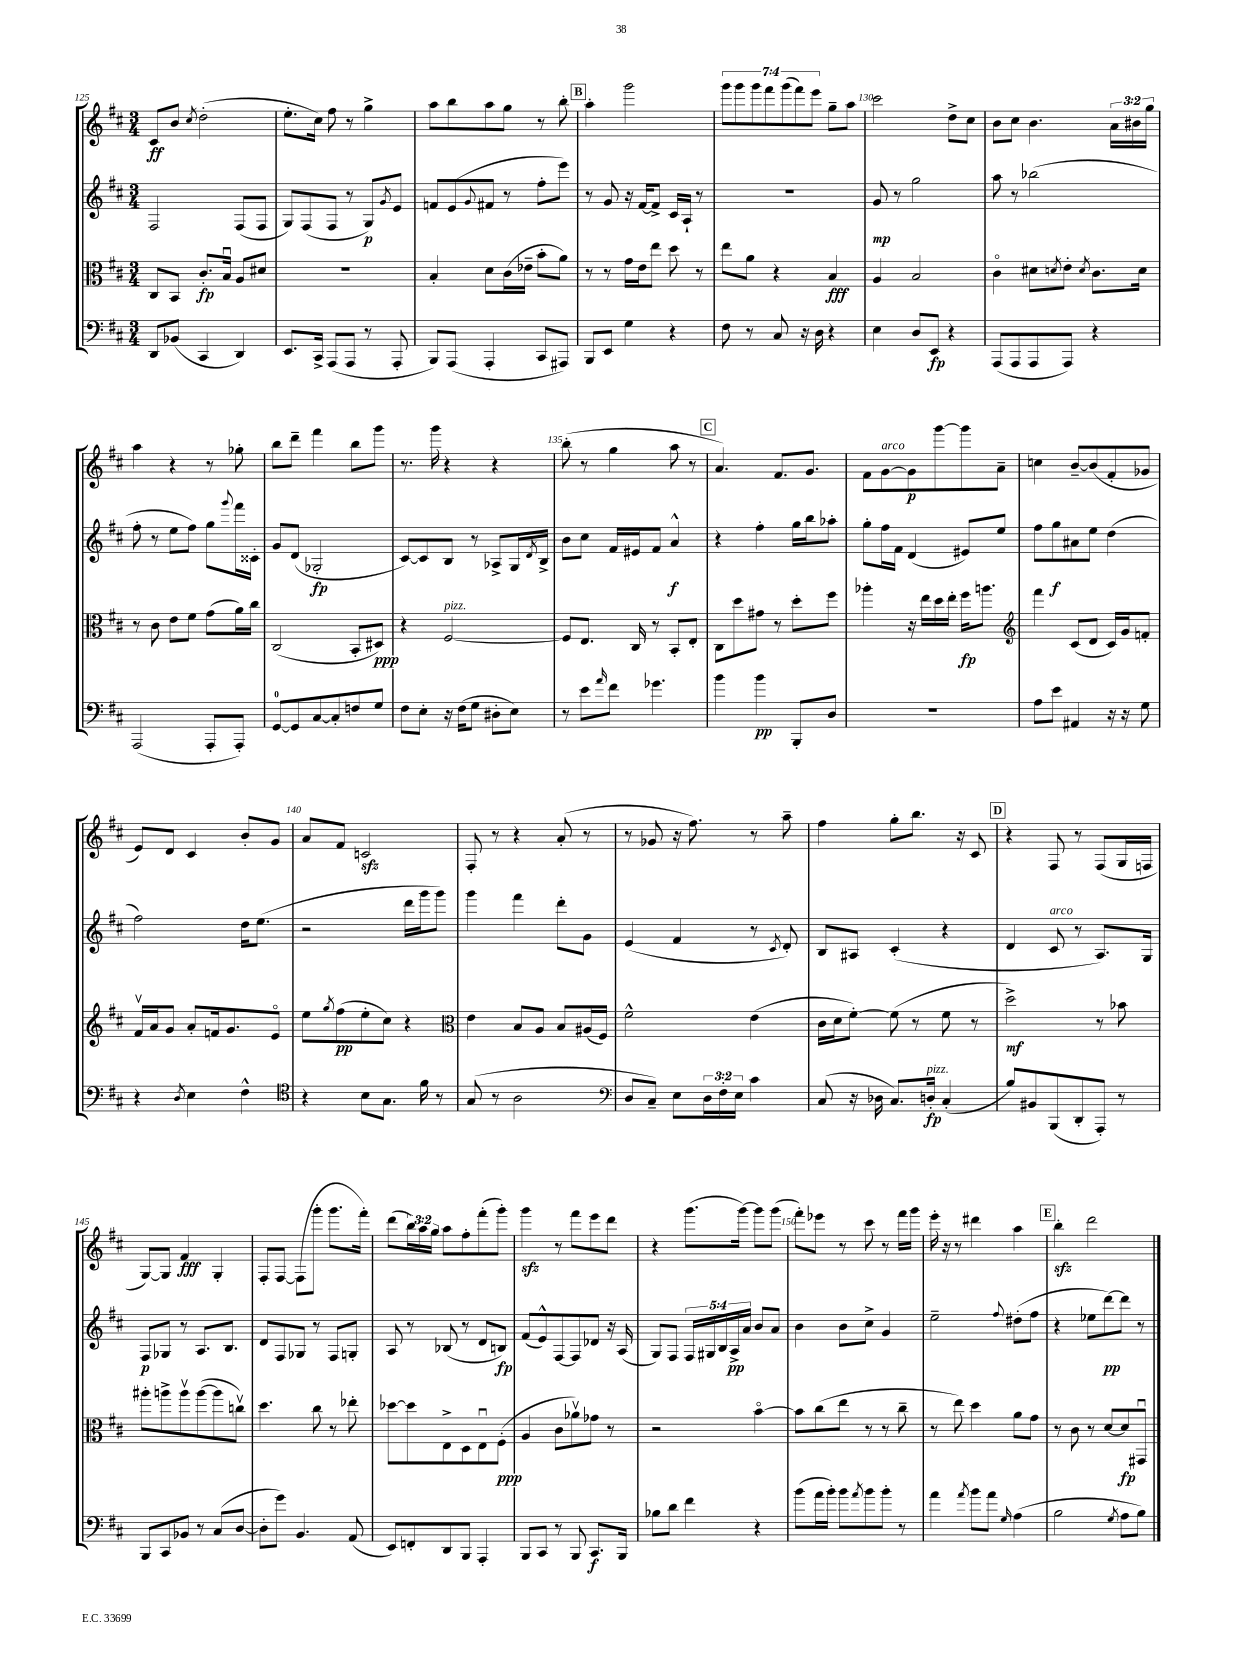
<<
\new StaffGroup <<
\new Staff = "s0" {
    \clef treble \key d \major \numericTimeSignature \time 3/4 \override Staff.TupletNumber.text = #tuplet-number::calc-fraction-text
    cis'8\ff b'8 \acciaccatura { cis''8 } d''2-.( |
    e''8.-. cis''16) fis''8 r8 g''4-> |
    a''8 b''8 a''8 g''8 r8 b''8-. |
    \mark \markup { \box "B" } a''4-. g'''2 |
    \tuplet 7/4 { g'''8 g'''8 g'''8 fis'''8 g'''8( fis'''8) e'''8 } g''8-- a''8 |
    cis'''2 d''8-> cis''8 |
    b'8 cis''8 b'4. \tuplet 3/2 { a'16 bis'16 g''16 } |
    a''4 r4 r8 ges''8-. |
    b''8 d'''8-- fis'''4 b''8 g'''8 |
    r8. g'''16 r4 r4 |
    b''8-.( r8 g''4 a''8 r8 |
    \mark \markup { \box "C" } a'4.) fis'8. g'8. |
    fis'8 g'8~^\markup { \italic "arco" } g'8\p g'''8~ g'''8 a'8-- |
    c''4 b'8~-- b'8( fis'8-. ges'8 |
    e'8) d'8 cis'4 b'8-. g'8 |
    a'8 fis'8 c'2\sfz |
    fis8-. r8 r4 a'8-.( r8 |
    r8 ges'8 r16 fis''8.) r8 a''8-- |
    fis''4 g''8-. b''8. r16 cis'8 |
    \mark \markup { \box "D" } r4 fis8 r8 fis8( g16 f16 |
    g8~) g8 fis'4\fff g4-. |
    fis8-. fis8~ fis8( g'''8-. g'''8. fis'''16-.) |
    d'''8( \tuplet 3/2 { b''16) a''16 g''16 } a''8 fis''8-. fis'''8-.( g'''8-.) |
    g'''4\sfz r8 fis'''8 e'''8 d'''8 |
    r4 g'''8.( g'''16~) g'''8 g'''8( |
    fis'''8-.) ees'''8 r8 cis'''8 r8 fis'''16 g'''16 |
    e'''16-. r16 r8 dis'''4 a''4 |
    \mark \markup { \box "E" } b''4-.\sfz d'''2 \bar "|." |
}
\new Staff = "s1" {
    \clef treble \key d \major \numericTimeSignature \time 3/4 \override Staff.TupletNumber.text = #tuplet-number::calc-fraction-text
    fis2 fis8( fis8 |
    g8) fis8( fis8 r8 g8\p) \acciaccatura { g'8 } e'8 |
    f'8 e'8( \appoggiatura { g'8 } fis'8 r8 fis''8-. e'''8) |
    \mark \markup { \box "B" } r8 g'8 r16 fis'16~ fis'8-> cis'16 a16-! r8 |
    R2. |
    g'8\mp r8 g''2 |
    a''8 r8 bes''2( |
    fis''8-. r8 e''8 fis''8) g''8 \appoggiatura { g'''8 } fis'''16 cisis'16-. |
    g'8 d'8( ges2-.\fp |
    cis'8~) cis'8 b8 r8 aes8-> g16 \acciaccatura { d'8 } b16-> |
    b'8 cis''8 fis'16 eis'16 fis'8 a'4-^\f |
    \mark \markup { \box "C" } r4 fis''4-. g''16 b''16 aes''8-. |
    g''8-. fis''16 fis'16 d'4( eis'8) e''8 |
    fis''8 g''8\f ais'8 e''8 d''4( |
    fis''2) d''16 e''8.( |
    r2 d'''16 g'''16 g'''8) |
    g'''4 fis'''4 d'''8-. g'8 |
    e'4( fis'4 r8 \acciaccatura { cis'8 } d'8-.) |
    b8 ais8 cis'4-.( r4 |
    \mark \markup { \box "D" } d'4 cis'8^\markup { \italic "arco" } r8 a8.) g16 |
    fis8\p ges8 r8 a8. b8. |
    d'8 fis8 ges8 r8 fis8 g8-. |
    a8 r8 bes8( r8 d'8 b8\fp) |
    fis'8( e'8-^) fis8~ fis8 des'8 r16 a16( |
    g8) fis8 \tuplet 5/4 { fis16 gis16 b16 a16->\pp a'16 } b'8 a'8 |
    b'4 b'8 cis''8-> g'4 |
    e''2-- \appoggiatura { fis''8 } dis''8-.( fis''8 |
    \mark \markup { \box "E" } r4 ees''8 d'''8~\pp) d'''8 r8 \bar "|." |
}
\new Staff = "s2" {
    \clef alto \key d \major \numericTimeSignature \time 3/4
    cis8 b,8 cis'8.-.\fp b16\downbow a8 dis'8 |
    R2. |
    b4-. d'8 cis'16( ees'16-- b'8-. a'8) |
    \mark \markup { \box "B" } r8 r8 g'16 e'16 e''8 d''8 r8 |
    e''8 a'8 r4 b4\fff |
    a4 b2 |
    cis'4\flageolet dis'8 \acciaccatura { d'8 } e'8-. \acciaccatura { d'8 } cis'8. d'16 |
    r8 cis'8 e'8 fis'8 g'8( a'16) cis''16 |
    cis2( b,8-. dis8\ppp) |
    r4 fis2~^\markup { \italic "pizz." } |
    fis8 e8. cis16 r8 b,8-. e8-. |
    \mark \markup { \box "C" } cis8 d''8 gis'8 r8 d''8-. fis''8 |
    aes''4-. r16 e''16 d''16 e''16-. fis''16\fp a''8. |
    \clef treble fis'''4 cis'8( d'8 cis'16) g'16 f'8-. |
    fis'16\upbow a'16 g'8 a'8-. f'16 g'8. e'8\flageolet |
    e''8 \acciaccatura { g''8 } fis''8\pp( e''8-. cis''8) r4 |
    \clef alto e'4 b8 a8 b8 ais16( fis16) |
    fis'2-^ e'4( |
    cis'16 d'16 fis'8~-.) fis'8( r8 fis'8 r8 |
    \mark \markup { \box "D" } d''2->\mf) r8 bes'8 |
    ais''8-. a''8-> a''8\upbow a''8~( a''8 c''8\upbow) |
    d''4. cis''8 r8 ees''8-. |
    des''8~ des''8 e8-> d8 e8\downbow fis8-.\ppp( |
    a4 cis'8 aes'8\upbow) ges'8 r8 |
    r2 b'4~\flageolet |
    b'8 cis''8( e''8 r8 r8 cis''8-- |
    r8 e''8) d''4 a'8 g'8 |
    \mark \markup { \box "E" } r8 cis'8 r8 d'8~ d'8\fp gis,8\downbow \bar "|." |
}
\new Staff = "s3" {
    \clef bass \key d \major \numericTimeSignature \time 3/4 \override Staff.TupletNumber.text = #tuplet-number::calc-fraction-text
    d,8 bes,8( cis,4 d,4) |
    e,8. cis,16-> a,,8( a,,8 r8 a,,8-. |
    b,,8) a,,8( a,,4-. cis,8 ais,,8) |
    \mark \markup { \box "B" } b,,8 e,8 g4 r4 |
    fis8 r8 cis8 r16 d16 r4 |
    e4 d8 e,8\fp r4 |
    a,,8( a,,8 a,,8 a,,8) r4 |
    a,,2( a,,8-. a,,8-.) |
    g,8-0~ g,8 cis8~ cis8-. f8 g8 |
    fis8 e8-. r16 fis16( g8 dis8-. e8) |
    r8 e'8 \grace { a'16 } fis'8 ges'4. |
    \mark \markup { \box "C" } b'4 b'4\pp b,,8-. d8 |
    R2. |
    a8 e'8 ais,4 r16 r16 g8 |
    r4 \acciaccatura { d8 } e4 fis4-^ |
    \clef tenor r4 b8 g8. fis'16 r8 |
    g8( r8 a2 |
    \clef bass d8 cis8--) e8 \tuplet 3/2 { d16 fis16-. e16 } cis'4 |
    cis8( r16 des16 cis8.) d16-.\fp^\markup { \italic "pizz." } cis4-.( |
    \mark \markup { \box "D" } b8) bis,8 b,,8( d,8-. a,,8-.) r8 |
    b,,8 cis,8 bes,8 r8 cis8( d8~ |
    d8-. g'8) b,4. a,8( |
    e,8) f,8-. d,8 b,,8 a,,4-. |
    b,,8 cis,8 r8 b,,8 cis,8.\f b,,16 |
    bes8 d'8 fis'4 r4 |
    b'8( a'16 b'16-.) b'8 \acciaccatura { a'8 } b'8 b'8-. r8 |
    a'4 \acciaccatura { a'8 } b'8 a'8 \grace { g16 } a4( |
    \mark \markup { \box "E" } b2 \acciaccatura { g8 } a8 b8) \bar "|." |
}
>>
>>
\layout { \context { \Score currentBarNumber = #125 \override BarNumber.break-visibility = ##(#f #t #t) barNumberVisibility = #(every-nth-bar-number-visible 5) } }
